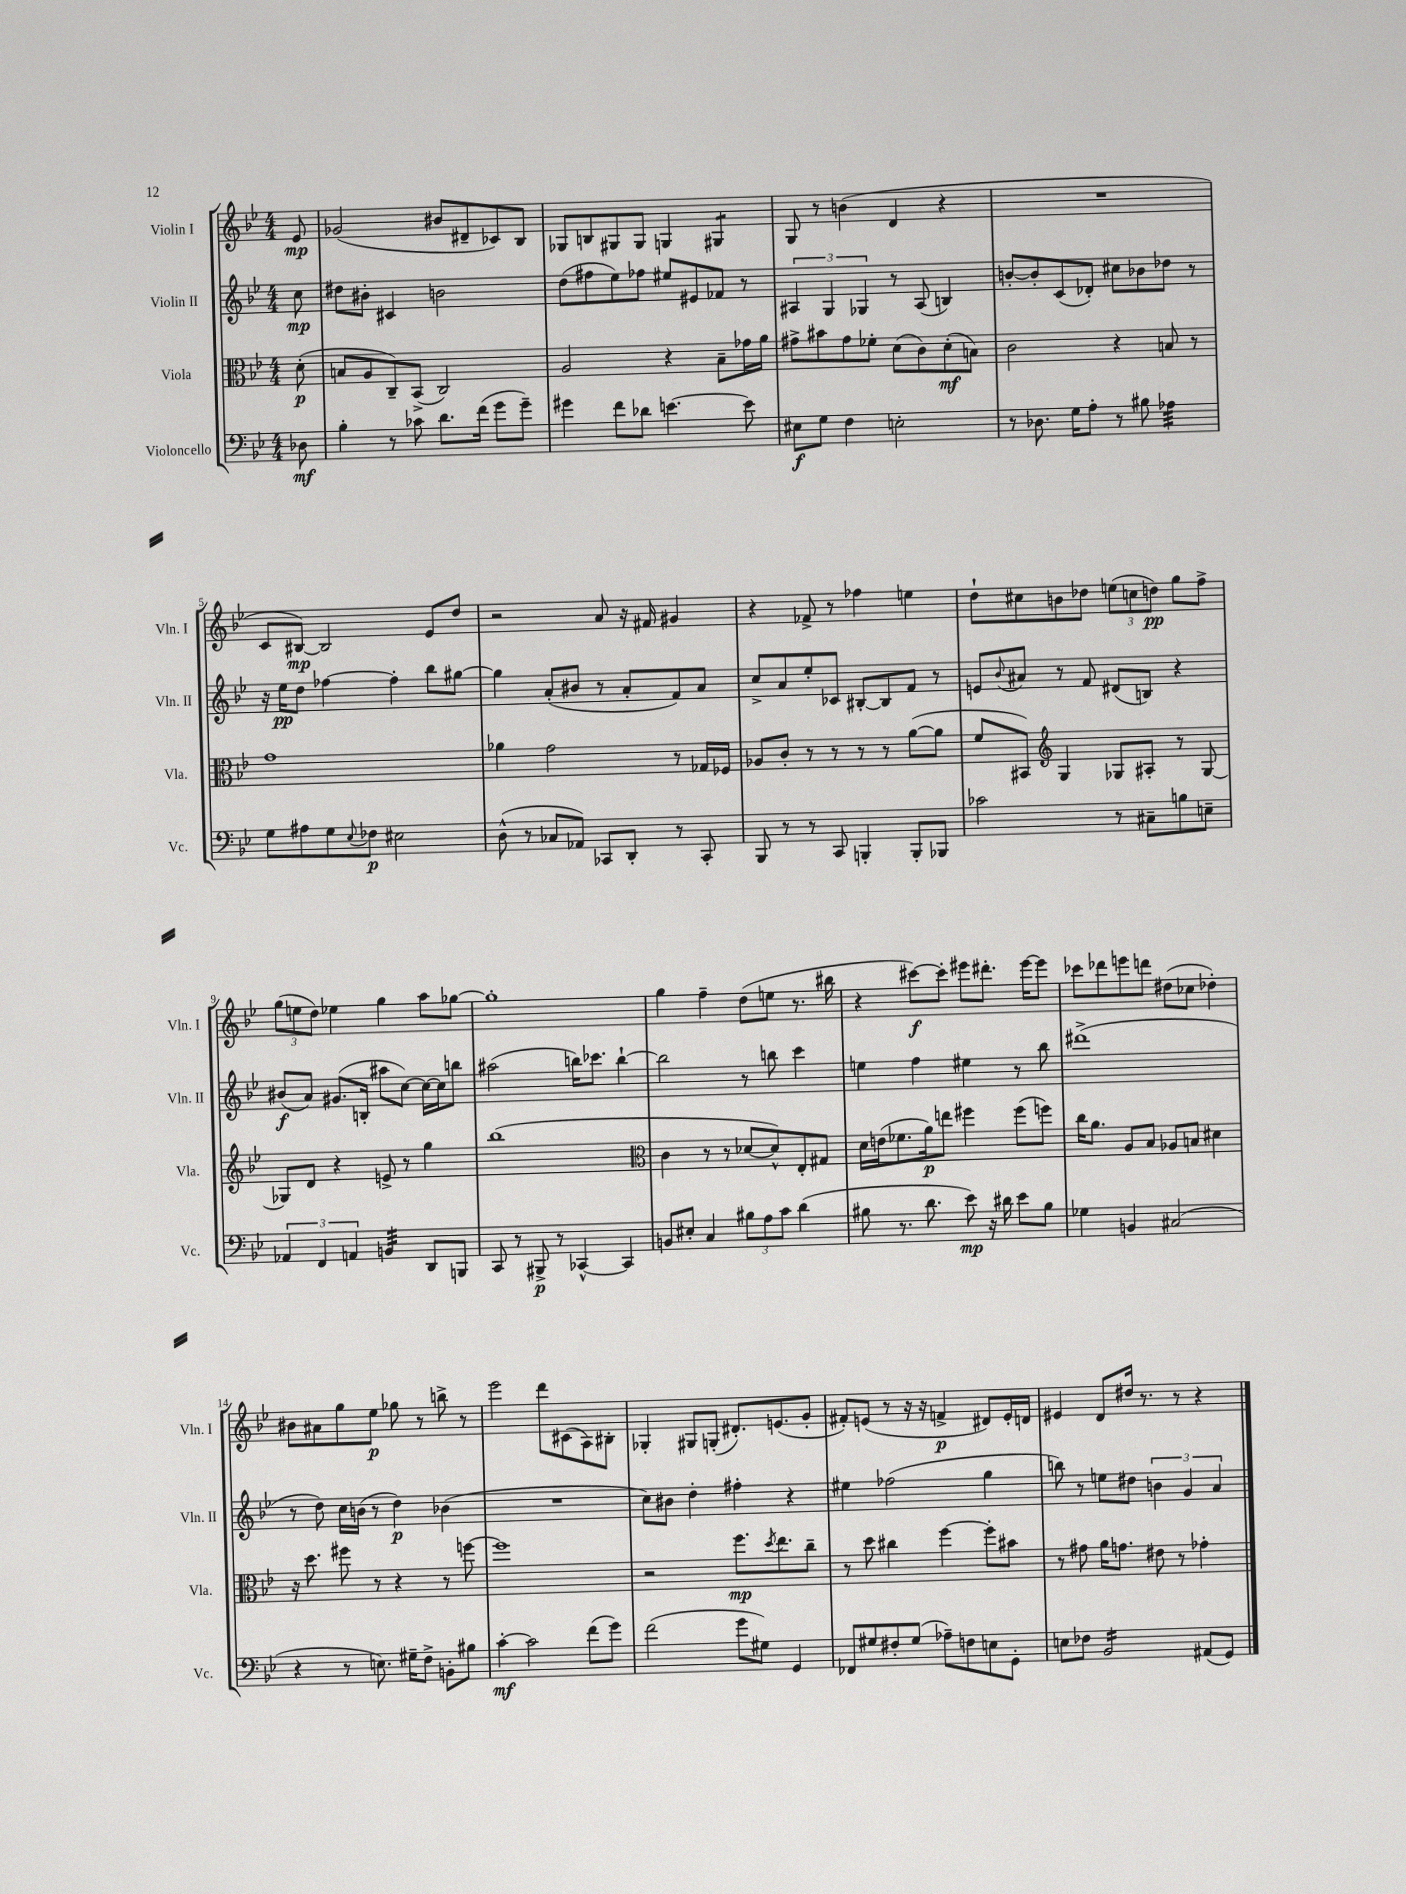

**kern	**kern	**kern	**kern
*staff4	*staff3	*staff2	*staff1
*clefF4	*clefC3	*clefG2	*clefG2
*k[b-e-]	*k[b-e-]	*k[b-e-]	*k[b-e-]
*M4/4	*M4/4	*M4/4	*M4/4
8D-	(8d'	8cc	8e-
=	=	=	=
4B-'	8B	8dd#	(2g-
.	8A	8b#'	.
8r	8C~)	4c#	.
8c-	(8BB-^	.	.
8.d	2C)	2b	8b#
.	.	.	8d#~
(16f	.	.	.
8g	.	.	8c-)
8g~)	.	.	8B-
=	=	=	=
4g#	2A	(8dd	8G-
.	.	8ff#	8B
8f	.	8ee-)	8G#
8d-	.	8ff-	8G#
[4.e	4r	8ee#	4G
.	.	8e#	.
.	8B-~	8f-	4G#
8e]	16g-	8r	.
.	16a	.	.
=	=	=	=
8E#	8g#^	6A#	8G
8G	8b#	.	8r
.	.	6G	.
4F	8g#	.	(4b
.	.	6G-	.
.	8f-'	.	.
2E'	(8d	8r	4d
.	8c)	(8A#	.
.	(8d'	4B)	4r
.	8B)	.	.
=	=	=	=
8r	2c	[8b'	1r
8.D-	.	8b']	.
.	.	(8c	.
16G	.	.	.
8A'	.	8d-')	.
8r	4r	8cc#	.
8B#	.	8b-	.
4A-	8B	8dd-	.
.	8r	8r	.
=	=	=	=
8G	1g	16r	8c
.	.	16ee-	.
8A#	.	8dd	[8B#)
8G	.	[4ff-	2B#]
8qqE-	.	.	.
8F-	.	.	.
2E#	.	4ff-']	.
.	.	8bb-	8e-
.	.	[8gg#	8dd
=	=	=	=
(8D^^	4a-	4gg#]	2r
8r	.	.	.
8C-	2g	(8a'	.
8AA-)	.	8b#	.
8CC-	.	8r	8a
8DD'	.	8a'	16r
.	.	.	16f#
8r	8r	8f)	4g#
8CC-'	16G-	8a	.
.	16F-	.	.
=	=	=	=
8BBB-	8A-	8cc^	4r
8r	8c'	8a	.
8r	8r	8ee-'	8f-^
8CC	8r	8c-	8r
4BBB'	8r	[8B#'	4ff-
.	8r	8B#]	.
8BBB'	([8a	8f	4ee
8BBB-	8a]	8r	.
=	=	=	=
2c-	8f	8e	8dd`
.	.	8qqb-	.
.	8BB#)	8a#	8cc#
*	*clefG2	*	*
.	4G	8r	8b
.	.	8f	8dd-
8r	8G-	(8d#	(12ee
.	.	.	12cc
8C#~	8A#'	8B)	.
.	.	.	12dd)
8B	8r	4r	8gg
8E~	[8G-	.	8ff^
=	=	=	=
6AA-	8G-]	(8b#	(12gg
.	.	.	12ee
.	8d	8a)	.
6FF	.	.	12dd)
.	4r	(8.g#	4ee-
6AA	.	.	.
.	.	16B'	.
4BB	8e^	8aa#	4gg
.	8r	[8cc)	.
8DD	4gg	16cc_	8aa
.	.	16cc]	.
8BBB	.	8bb	[8gg-
=	=	=	=
8CC	(1bb-	(2aa#	1gg-']
8r	.	.	.
8BBB#^	.	.	.
8r	.	.	.
[4CC-^^	.	16bb)	.
.	.	8.ccc-	.
4CC-]	.	[4bb`	.
=	=	=	=
*	*clefC3	*	*
8BB	4c	2bb]	4gg
8E#'	.	.	.
4C	8r	.	4ff~
.	8r	.	.
12B#	[8d-	8r	(8dd
12A	.	.	.
.	8d-^^])	8bb	8ee
12c	.	.	.
(4d	8E-'	4ccc	8.r
.	8G#	.	.
.	.	.	16bb#
=	=	=	=
8B#	16d	4ee	4r
.	(16e	.	.
8.r	8.f-	.	.
.	.	4ff	[8ccc#)
8.d	16a)	.	.
.	8ee	.	8ccc#']
8e-)	4ff#	4ee#	8eee#
16r	.	.	8.ddd#'
16d#	.	.	.
8e-	(8ff#	8r	.
.	.	.	[16eee#
8B#	8ff)	8bb-	8eee#]
=	=	=	=
4G-	16cc	(1ddd#^	8ccc-
.	8.a	.	.
.	.	.	8ddd-
4BB	8A	.	8eee
.	8B-	.	8ddd
(2C#	8A-	.	(8dd#
.	8B	.	8cc-
.	4d#	.	4dd-')
=	=	=	=
4r	16r	8r	8b#
.	8.dd	.	.
.	.	8dd)	8a#
8r	8ff#	16cc	8gg
.	.	(16b	.
8.E)	8r	8r	8ee-
.	4r	4dd)	8gg-
16G#~	.	.	.
8F^	.	.	8r
8BB'	8r	(4b-	8bb^
8B#	[8ff	.	8r
=	=	=	=
[4c'	1ff]	1r	2eee-
2c]	.	.	.
.	.	.	8ddd
.	.	.	(8c#
(8f	.	.	8A)
8g)	.	.	8B#'
=	=	=	=
(2f	2r	8cc)	4G-'
.	.	8b#	.
.	.	4dd'	8G#
.	.	.	(8G'
8g	8.ff	4ff#'	8.d#')
8G#)	.	.	.
.	8qdd	.	.
.	8.ee-	.	(8.e
4GG	.	4r	.
.	8cc~	.	8g'
=	=	=	=
8FF-	8r	4ee#	8f#')
8G#	8dd	.	(8e
8F#'	4cc#	(2ff-	8r
(8G#	.	.	16r
.	.	.	16r
8A-~)	[4ff	.	4f^
8F	.	.	.
8E	8ff']	4gg	8d#)
8GG'	8b#	.	16e'
.	.	.	16d
=	=	=	=
8E	8r	8bb)	4e#
8F-	8g#	8r	.
2BB-	16a	8ee	8d
.	8.g	.	.
.	.	8dd#	16dd#
.	.	.	8.r
.	8e#	6b	.
.	8r	.	8r
.	.	6g	.
(8AA#	4g-'	.	4r
.	.	6a	.
8GG)	.	.	.
==	==	==	==
*-	*-	*-	*-
